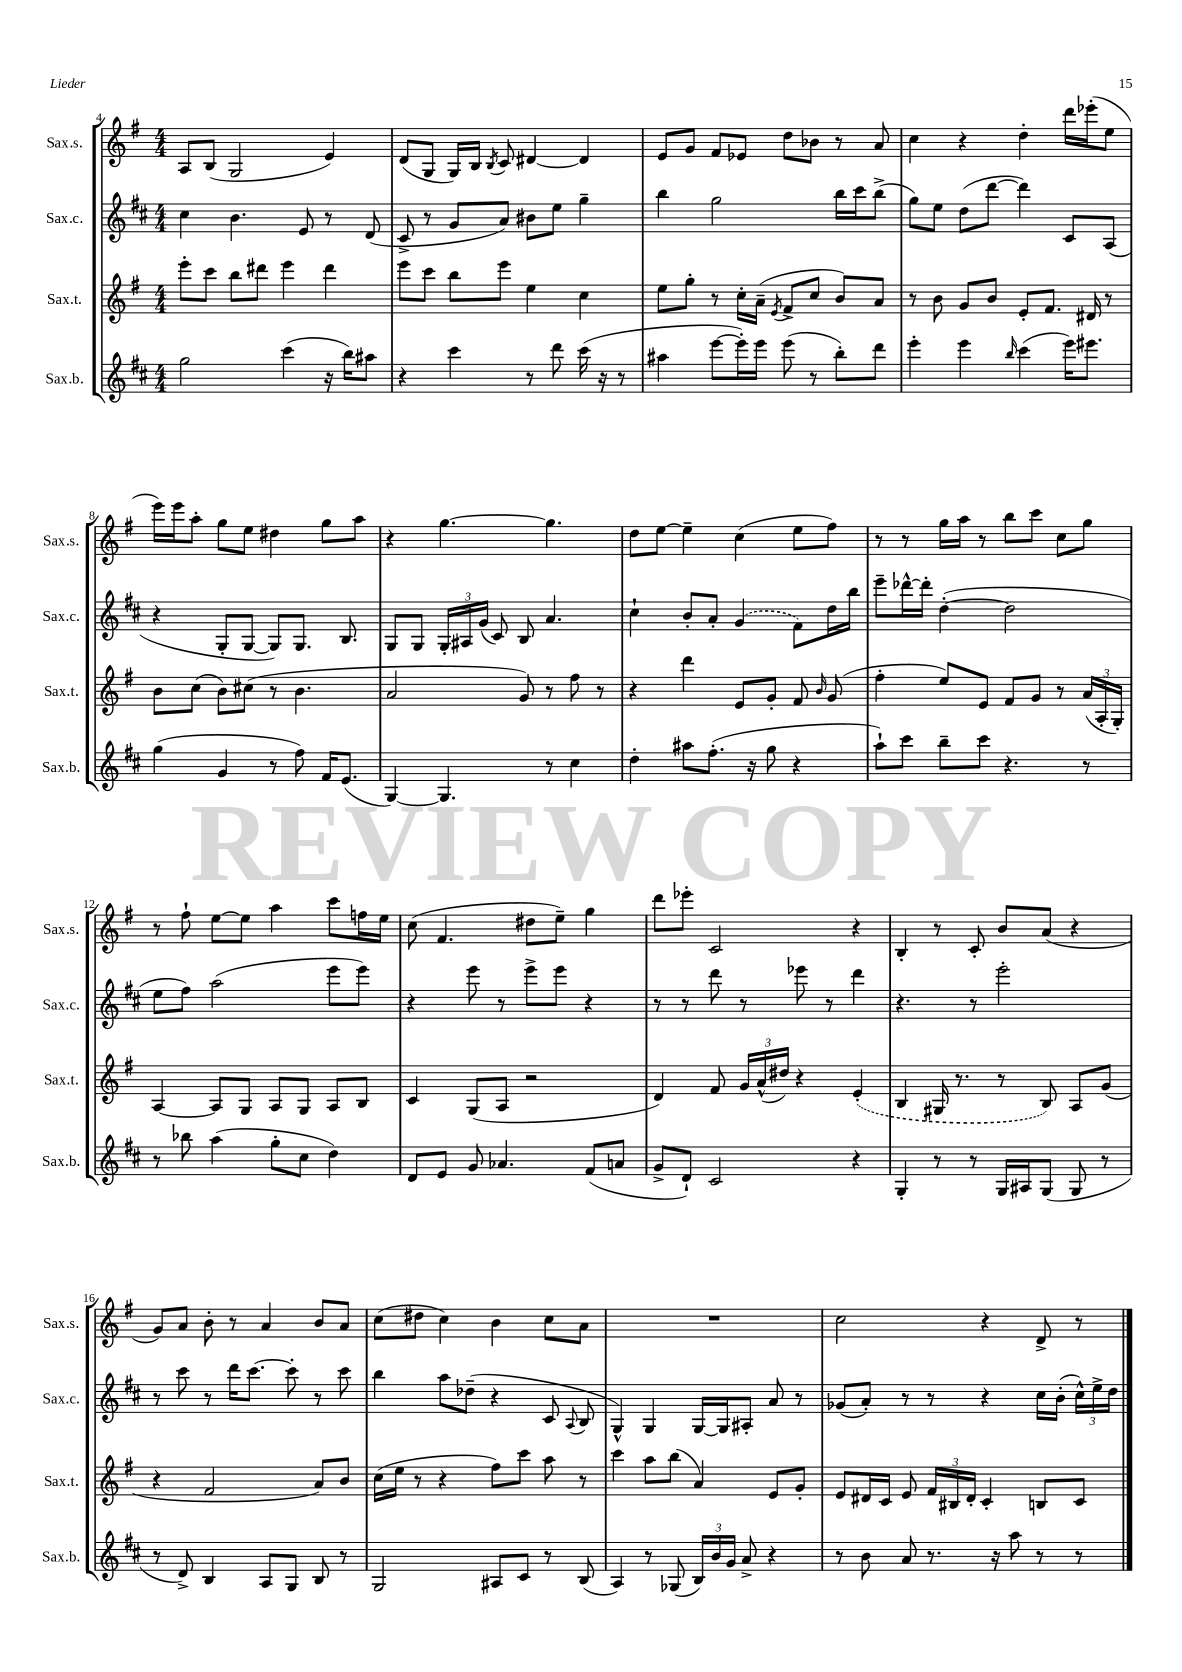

**kern	**kern	**kern	**kern
*part4	*part3	*part2	*part1
*staff4	*staff3	*staff2	*staff1
*I"Sax.b.	*I"Sax.t.	*I"Sax.c.	*I"Sax.s.
*I'Sax.b.	*I'Sax.t.	*I'Sax.c.	*I'Sax.s.
*clefG2	*clefG2	*clefG2	*clefG2
*k[f#c#]	*k[f#]	*k[f#c#]	*k[f#]
*M4/4	*M4/4	*M4/4	*M4/4
=4	=4	=4	=4
2gg\	8eee'\L	4cc#\	8A/L
.	8ccc\J	.	(8B/J
.	8bb\L	4.b\	2G/
.	8ddd#X\J	.	.
(4ccc#\	4eee\	.	.
.	.	8e/	.
16r	4ddd#\	8r	4e/)
16bb\KL)	.	.	.
8aa#X\J	.	(8d/	.
=5	=5	=5	=5
4r	8eee\L	8c#^/	(8d/L
.	8ccc\J	8r	8G/J
4ccc#\	8bb\L	8g/L	16G/LL)
.	.	.	16B/JJ
.	.	.	8qB/
.	8eee\J	8a/J)	8c/
8r	4ee\	8b#X\L	[4d#X/
8ddd\	.	8ee\J	.
(16ccc#\	4cc\	4gg~\	4d#/]
16r	.	.	.
8r	.	.	.
=6	=6	=6	=6
4aa#X\	8ee\L	4bb\	8e/L
.	8gg'\J	.	8g/J
[8eee\L	8r	2gg\	8f#/L
16eee'\L])	16cc'\LL	.	8e-X/J
16eee\JJ	(16a~\JJ	.	.
.	8qe/	.	.
(8eee\	8f#^/L	.	8dd\L
8r	8cc/J	.	8b-X\J
8bb'\L)	8b/L)	16bb\LL	8r
.	.	16ccc#\J	.
8ddd\J	8a/J	(8bb^\J	8a/
=7	=7	=7	=7
4eee'\	8r	8gg\L)	4cc\
.	8b\	8ee\J	.
4eee\	8g/L	(8dd\L	4r
.	8b/J	[8ddd\J	.
16qqbb/	.	.	.
(4ccc#\	8e'/L	4ddd\])	4dd'\
.	8.f#/J	.	.
16eee\KL)	.	8c#/L	16ddd\LL
8.eee#X\J	16d#X/	.	(16eee-X'\J
.	8r	(8A/J	8ee\J
!!LO:LB:g=z
=8	=8	=8	=8
(4gg\	8b\L	4r	16eee\LL)
.	.	.	16eee\J
.	(8cc\J	.	8aa'\J
4g/	8b\L)	8G'/L	8gg\L
.	(8cc#X\J	[8G/J	8ee\J
8r	8r	8G/L])	4dd#X\
8ff#\)	4.b\	8.G/J	.
16f#/KL	.	.	8gg\L
(8.e/J	.	8.B/	.
.	.	.	8aa\J
=9	=9	=9	=9
[4G/)	2a/	8G/L	4r
.	.	8G/J	.
4.G/]	.	24G'/LL	[4.gg\
.	.	24A#X/	.
.	.	(24g/JJ	.
.	.	8c#/)	.
.	8g/)	8B/	.
8r	8r	4.a/	4.gg\]
4cc#\	8ff#\	.	.
.	8r	.	.
=10	=10	=10	=10
4dd'\	4r	4cc#`\	8dd\L
.	.	.	[8ee\J
8aa#X\L	4ddd\	8b'/L	4ee~\]
(8.ff#'\J	.	8a'/J	.
.	8e/L	(4g/	(4cc\
16r	.	.	.
8gg\	8g'/J	.	.
4r	8f#/	8f#\L)	8ee\L
.	16qqb/	.	.
.	(8g/	16dd\L	8ff#\J)
.	.	16bb\JJ	.
=11	=11	=11	=11
8aa`\L)	4ff#'\	8eee~\L	8r
8ccc#\J	.	[16ddd-X^^\L	8r
.	.	16ddd-'\JJ]	.
8bb~\L	8ee/L)	([4dd'\	16gg\LL
.	.	.	16aa\JJ
8ccc#\J	8e/J	.	8r
4.r	8f#/L	2dd\]	8bb\L
.	8g/J	.	8ccc\J
.	8r	.	8cc\L
8r	(24a/LL	.	8gg\J
.	24A'/	.	.
.	24G'/JJ)	.	.
!!LO:LB:g=z
=12	=12	=12	=12
8r	[4A/	8ee\L	8r
8bb-X\	.	8ff#\J)	8ff#`\
(4aa\	8A/L]	(2aa\	[8ee\L
.	8G/J	.	8ee\J]
8gg'\L	8A/L	.	4aa\
8cc#\J	8G/J	.	.
4dd\)	8A/L	8eee\L	8ccc\L
.	8B/J	8eee\J)	16ffn\L
.	.	.	16ee\JJ
=13	=13	=13	=13
8d/L	4c/	4r	(8cc\
8e/J	.	.	4.f#/
8g/	(8G/L	8eee\	.
4.a-X/	8A/J	8r	.
.	2r	8eee^\L	8dd#X\L
.	.	8eee\J	8ee~\J)
(8f#/L	.	4r	4gg\
8an/J	.	.	.
=14	=14	=14	=14
8g^/L	4d/)	8r	8ddd\L
8d`/J)	.	8r	8eee-X'\J
2c#/	8f#/	8ddd\	2c/
.	24g/LL	8r	.
.	(24a^^/	.	.
.	24dd#X/JJ)	.	.
.	4r	8eee-X\	.
.	.	8r	.
4r	(4e'/	4ddd\	4r
=15	=15	=15	=15
4G'/	4B/	4.r	4B'/
8r	16G#X/	.	8r
.	8.r	.	.
8r	.	8r	8c'/
16G/LL	8r	2eee'\	8b/L
16A#X/J	.	.	.
(8G/J	8B/)	.	(8a/J
8G/	8A/L	.	4r
8r	(8g/J	.	.
!!LO:LB:g=z
=16	=16	=16	=16
8r	4r	8r	8g/L)
8d^/)	.	8ccc#\	8a/J
4B/	2f#/	8r	8b'\
.	.	16ddd\KL	8r
.	.	[8.ccc#\J	.
8A/L	.	.	4a/
8G/J	.	8ccc#'\]	.
8B/	8a/L)	8r	8b/L
8r	8b/J	8ccc#\	8a/J
=17	=17	=17	=17
2G/	(16cc\LL	4bb\	(8cc\L
.	16ee\JJ	.	.
.	8r	.	8dd#X\J
.	4r	8aa\L	4cc\)
.	.	(8dd-X~\J	.
8A#X/L	8ff#\L)	4r	4b\
8c#/J	8ccc\J	.	.
8r	8aa\	8c#/	8cc\L
.	.	8qqA/	.
(8B/	8r	8B/	8a\J
=18	=18	=18	=18
4A/)	4ccc\	4G^^/)	1r
8r	8aa\L	4G/	.
(8G-X/	(8bb\J	.	.
24B/LL)	4a/)	[16G/LL	.
24b/	.	.	.
.	.	16G/J]	.
24g/JJ	.	.	.
8a^/	.	8A#X'/J	.
4r	8e/L	8a/	.
.	8g'/J	8r	.
=19	=19	=19	=19
8r	8e/L	(8g-X/L	2cc\
8b\	16d#X/L	8a'/J)	.
.	16c/JJ	.	.
8a/	8e/	8r	.
8.r	24f#/LL	8r	.
.	24B#X/	.	.
.	24d#'/JJ	.	.
.	4c'/	4r	4r
16r	.	.	.
8aa\	.	.	.
8r	8Bn/L	16cc#\LL	8d^/
.	.	(16b'\JJ	.
8r	8c/J	24cc#^^\LL)	8r
.	.	24ee^\	.
.	.	24dd\JJ	.
==	==	==	==
*-	*-	*-	*-
